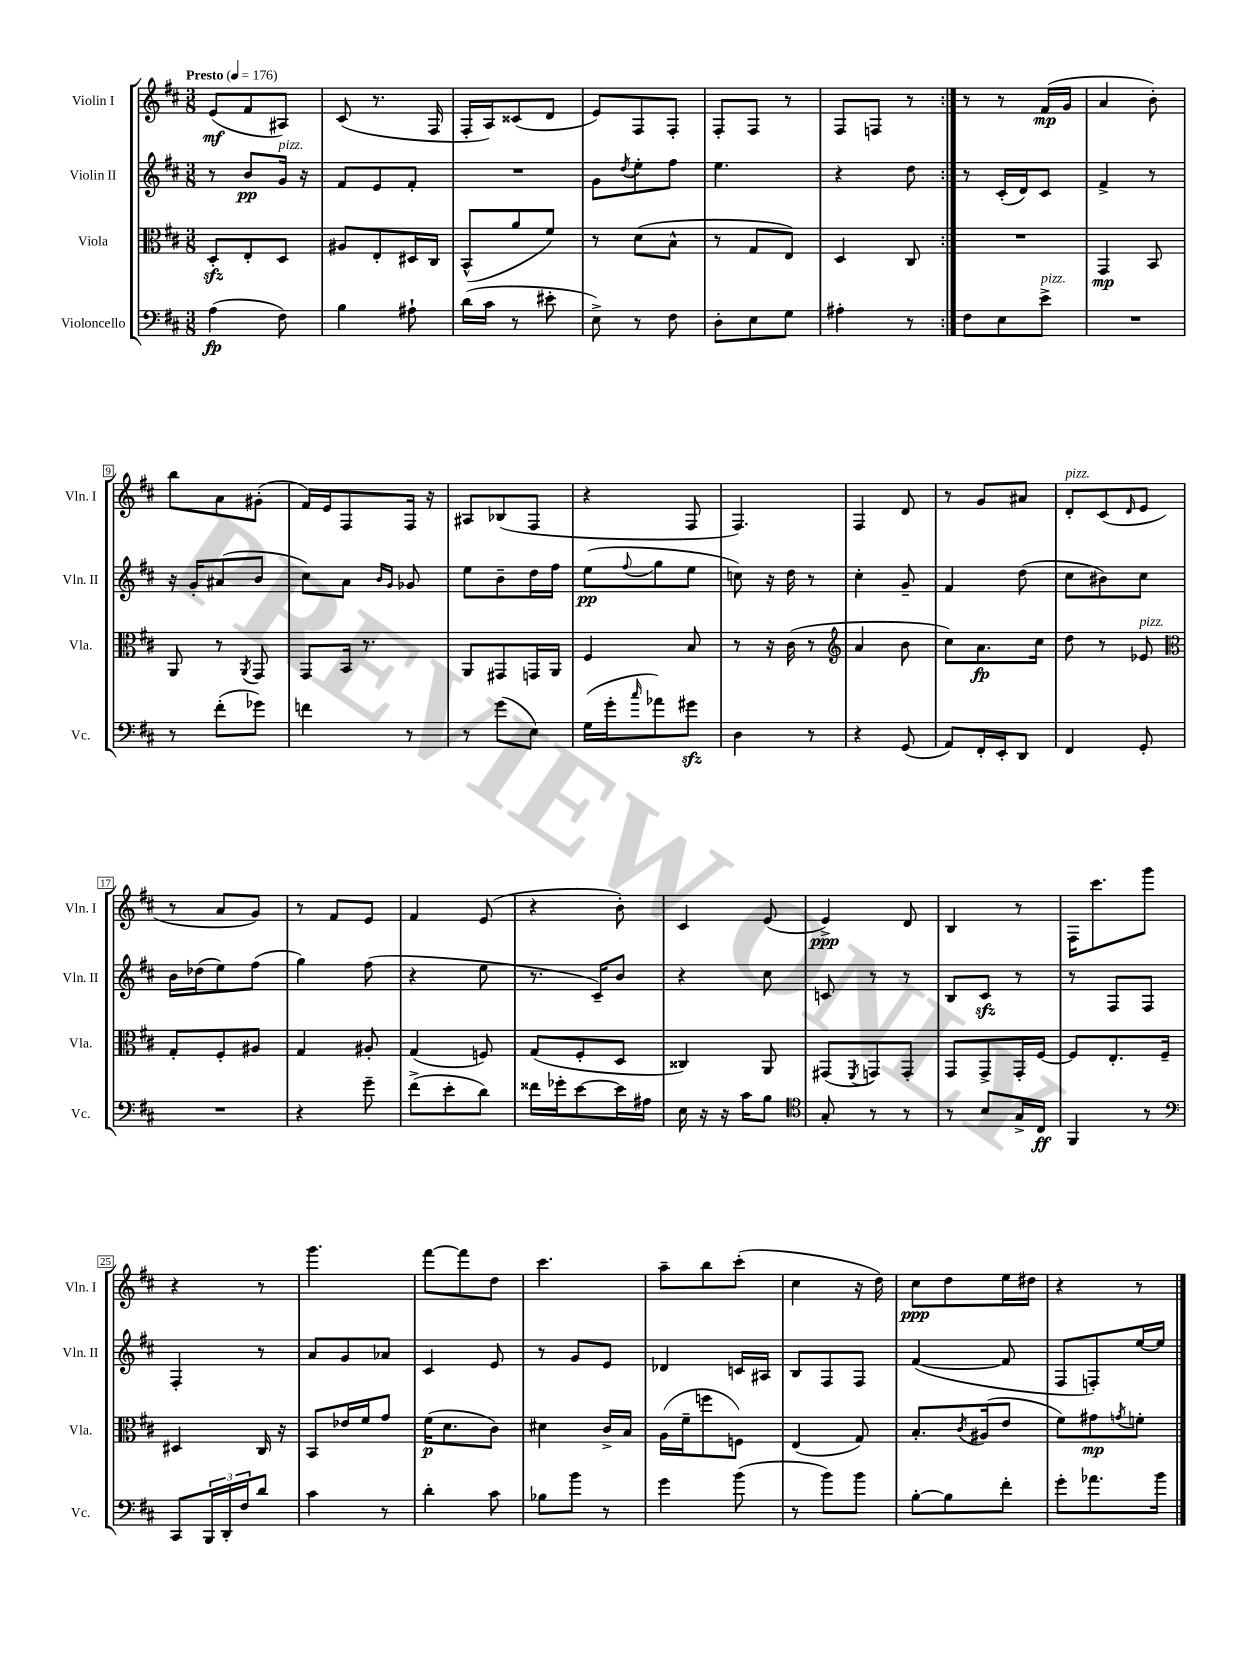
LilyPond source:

<<
\new StaffGroup <<
\new Staff = "s0" \with { instrumentName = "Violin I" shortInstrumentName = "Vln. I" } {
    \clef treble \key d \major \numericTimeSignature \time 3/8 \tempo "Presto" 4 = 176
    \repeat volta 2 { e'8\mf( fis'8 ais8) |
    cis'8( r8. fis16 |
    fis16-. a16) cisis'8( d'8 |
    e'8) fis8 fis8-. |
    fis8-. fis8 r8 |
    fis8 f8 r8 | }
    r8 r8 fis'16\mp( g'16 |
    a'4 b'8-.) |
    b''8 a'8 gis'8-.( |
    fis'16) e'16 fis8 fis16 r16 |
    ais8 bes8( fis8 |
    r4 fis8 |
    fis4.) |
    fis4 d'8 |
    r8 g'8 ais'8 |
    d'8-.^\markup { \italic "pizz." } cis'8( \grace { d'16 } e'8 |
    r8 a'8 g'8) |
    r8 fis'8 e'8 |
    fis'4 e'8( |
    r4 b'8-.) |
    cis'4 e'8( |
    e'4->\ppp) d'8 |
    b4 r8 |
    fis16 cis'''8. g'''8 |
    r4 r8 |
    g'''4. |
    fis'''8~ fis'''8 d''8 |
    cis'''4. |
    a''8-- b''8 cis'''8-.( |
    cis''4 r16 d''16) |
    cis''8\ppp d''8 e''16 dis''16 |
    r4 r8 \bar "|." |
}
\new Staff = "s1" \with { instrumentName = "Violin II" shortInstrumentName = "Vln. II" } {
    \clef treble \key d \major \numericTimeSignature \time 3/8
    \repeat volta 2 { r8 b'8\pp g'16^\markup { \italic "pizz." } r16 |
    fis'8 e'8 fis'8-. |
    R4. |
    g'8 \acciaccatura { d''8 } e''8-. fis''8 |
    e''4. |
    r4 d''8 | }
    r8 cis'16-.( d'16) cis'8 |
    fis'4-> r8 |
    r16 g'16-. ais'8( b'8 |
    cis''8) a'8 \grace { b'16 g'16 } ges'8 |
    e''8 b'8-- d''16 fis''16 |
    e''8\pp( \appoggiatura { fis''8 } g''8 e''8 |
    c''8) r16 d''16 r8 |
    cis''4-. g'8-- |
    fis'4 d''8( |
    cis''8 bis'8) cis''8 |
    b'16 des''16( e''8) fis''8( |
    g''4) fis''8( |
    r4 e''8 |
    r8. cis'16--) b'8 |
    r4 cis''8 |
    c'8 r8 r8 |
    b8 cis'8\sfz r8 |
    r8 fis8 fis8 |
    fis4-. r8 |
    a'8 g'8 aes'8 |
    cis'4 e'8 |
    r8 g'8 e'8 |
    des'4 c'16 ais16 |
    b8 fis8 fis8 |
    fis'4~( fis'8 |
    fis8 f8-.) e''16~ e''16 \bar "|." |
}
\new Staff = "s2" \with { instrumentName = "Viola" shortInstrumentName = "Vla." } {
    \clef alto \key d \major \numericTimeSignature \time 3/8
    \repeat volta 2 { d8-.\sfz e8-. d8 |
    ais8 e8-. dis16 cis16 |
    b,8-^( a'8 fis'8) |
    r8 d'8( b8-^ |
    r8 g8 e8) |
    d4 cis8 | }
    R4. |
    g,4\mp b,8 |
    a,8 r8 \acciaccatura { a,8 } g,8 |
    g,8 b,16 r8. |
    a,8 gis,8 g,16 a,16 |
    fis4 b8 |
    r8 r16 cis'16( r8 |
    \clef treble a'4 b'8 |
    cis''8) a'8.\fp cis''16 |
    d''8 r8 ees'8^\markup { \italic "pizz." } |
    \clef alto g8-. fis8-. ais8 |
    g4 ais8-. |
    g4( f8) |
    g8( fis8-. d8 |
    cisis4) a,8 |
    gis,8( \acciaccatura { fis,8 } g,8) g,8-. |
    g,8 g,8-> g,16-. fis16~ |
    fis8 e8.-. fis16-- |
    dis4 cis16 r16 |
    b,8 ees'16 fis'16 g'8 |
    fis'16\p( d'8. cis'8) |
    dis'4 cis'16-> b16 |
    a16( fis'16-- f''8 f8) |
    e4( g8) |
    b8.-. \acciaccatura { cis'8 } ais16( e'8 |
    fis'8) gis'8\mp \acciaccatura { g'8 } f'8-. \bar "|." |
}
\new Staff = "s3" \with { instrumentName = "Violoncello" shortInstrumentName = "Vc." } {
    \clef bass \key d \major \numericTimeSignature \time 3/8
    \repeat volta 2 { a4\fp( fis8) |
    b4 ais8-! |
    d'16( cis'16 r8 eis'8-. |
    e8->) r8 fis8 |
    d8-. e8 g8 |
    ais4-. r8 | }
    fis8 e8 e'8->^\markup { \italic "pizz." } |
    R4. |
    r8 fis'8-.( ges'8) |
    f'4 r8 |
    r8 g'8( e8) |
    g16( g'16-. \grace { cis''16 } aes'8) gis'8\sfz |
    d4 r8 |
    r4 g,8( |
    a,8) fis,16-. e,16-. d,8 |
    fis,4 g,8-. |
    R4. |
    r4 g'8-- |
    fis'8->( e'8-. d'8) |
    fisis'16 ges'16-. e'8~ e'16 ais16 |
    e16 r16 r16 cis'16 b8 |
    \clef tenor g8-. r8 r8 |
    r8 b8 g16-> cis16\ff |
    fis,4 r8 |
    \clef bass cis,8 \tuplet 3/2 { b,,16 d,16-. fis16 } d'8 |
    cis'4 r8 |
    d'4-. cis'8 |
    bes8 b'8 r8 |
    g'4 b'8( |
    r8 b'8) b'8 |
    b8~-. b8 fis'8-. |
    g'8-. aes'8. b'16 \bar "|." |
}
>>
>>
\layout { \context { \Score \override BarNumber.stencil = #(make-stencil-boxer 0.1 0.3 ly:text-interface::print) } }
